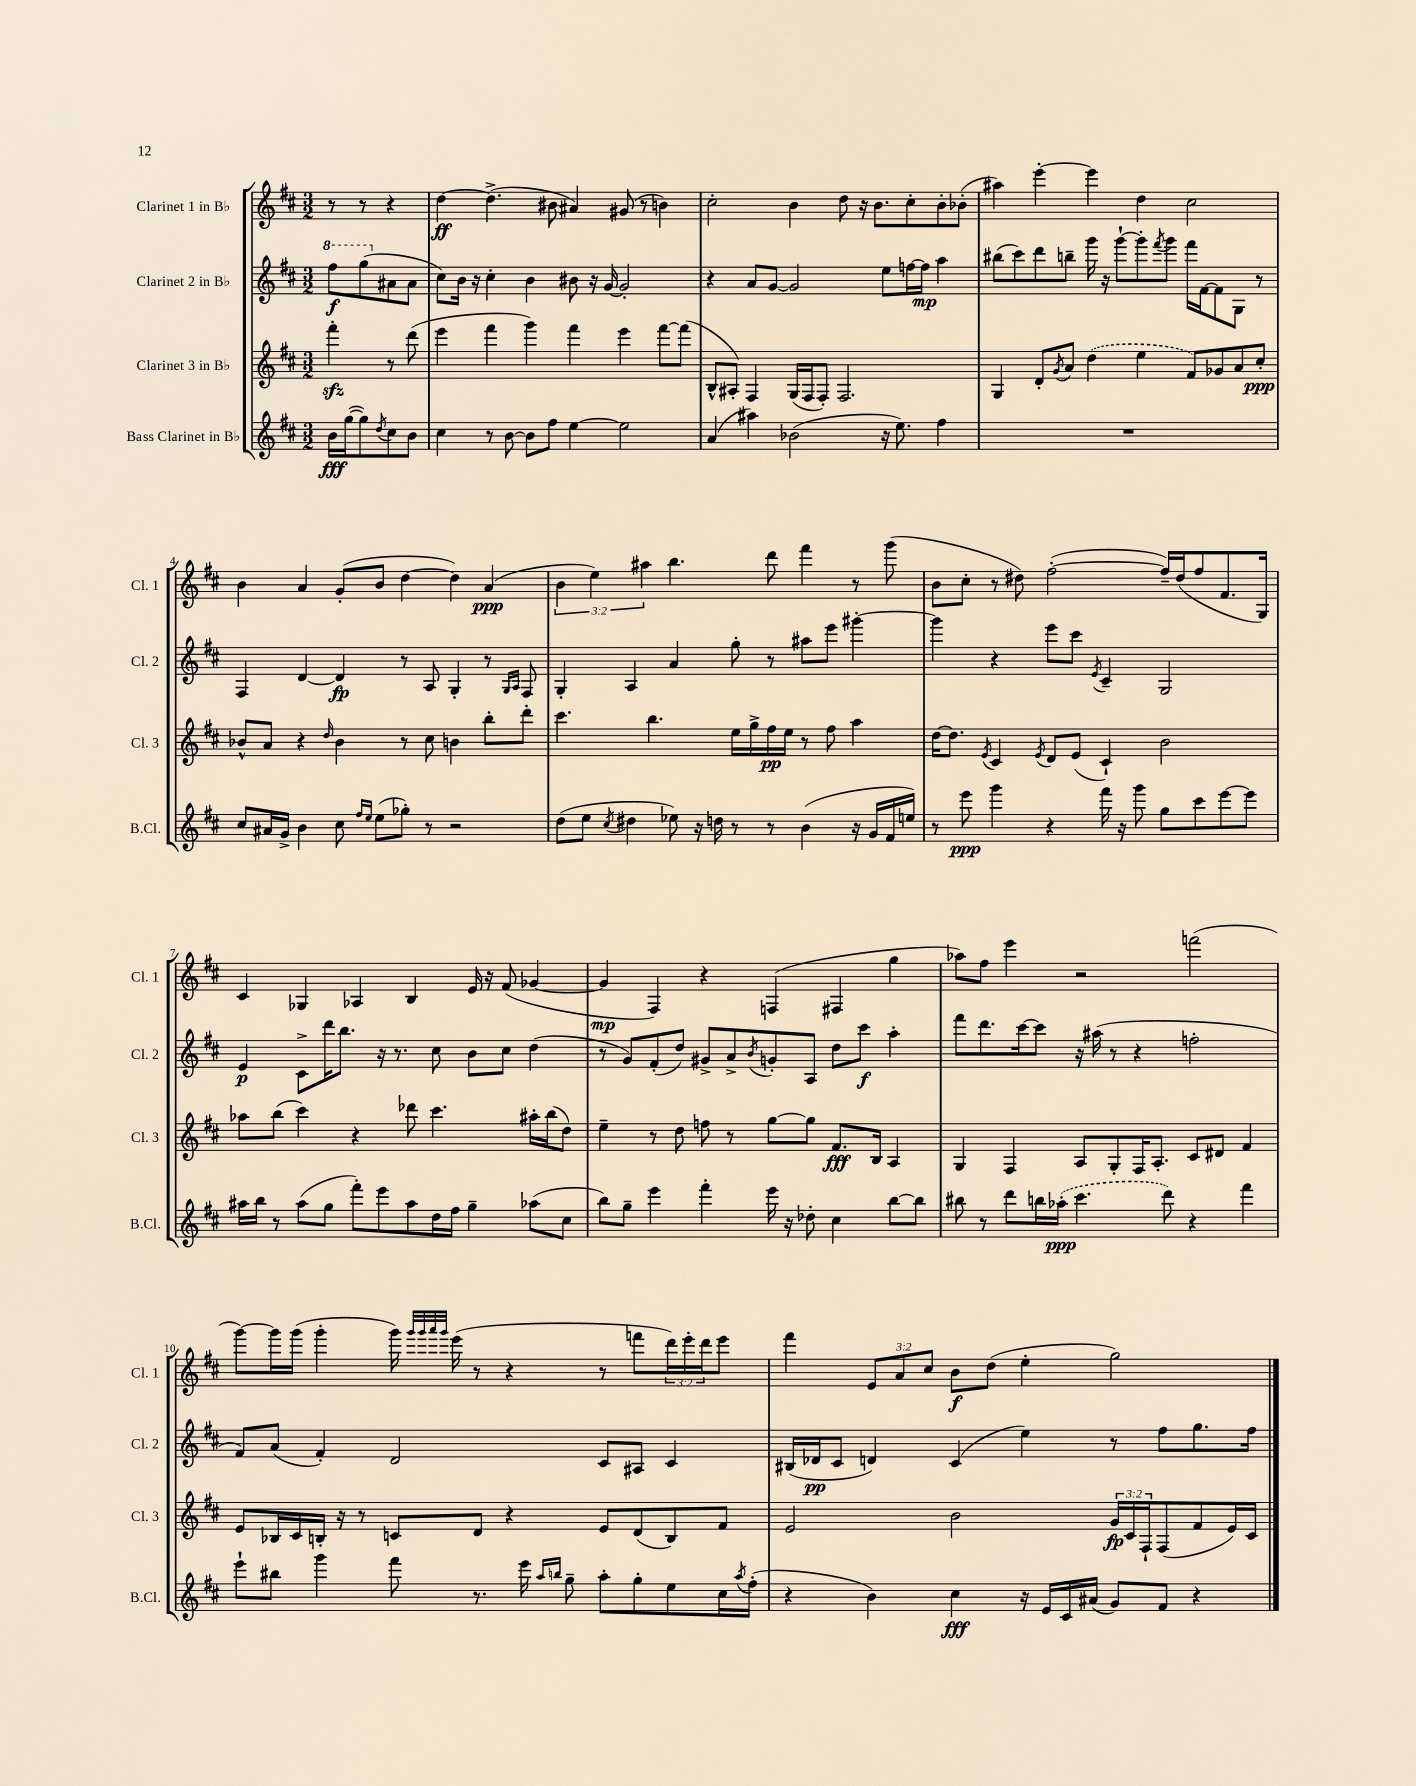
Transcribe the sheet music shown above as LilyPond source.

<<
\new StaffGroup <<
\new Staff = "s0" \with { instrumentName = "Clarinet 1 in Bb" shortInstrumentName = "Cl. 1" } {
    \clef treble \key d \major \numericTimeSignature \time 3/2 \override Staff.TupletNumber.text = #tuplet-number::calc-fraction-text \partial 2
    r8 r8 r4 |
    d''4~\ff d''4.->( bis'8 ais'4) gis'8( r8 b'4) |
    cis''2-. b'4 d''8 r16 b'8. cis''8-. b'8-. bes'8-.( |
    ais''4) e'''4~-. e'''4 d''4 cis''2 |
    b'4 a'4 g'8-.( b'8 d''4~ d''4) a'4\ppp( |
    \tuplet 3/2 { b'4 e''4) ais''4 } b''4. d'''8 fis'''4 r8 g'''8( |
    b'8 cis''8-. r8 dis''8) fis''2~-.( fis''16--) dis''16( fis''8 fis'8. g16) |
    cis'4 ges4 aes4 b4 e'16 r16 fis'8( ges'4~ |
    ges'4\mp fis4) r4 f4( fis4 g''4 |
    aes''8) fis''8 e'''4 r2 f'''2( |
    g'''8~) g'''16 g'''16( g'''4-. g'''16) \grace { g'''32 g'''32 a'''32 g'''32 } e'''16( r8 r4 r8 f'''8 \tuplet 3/2 { d'''16) e'''16-. d'''16 } e'''8 |
    fis'''4 \tuplet 3/2 { e'8 a'8 cis''8 } b'8\f d''8( e''4-. g''2) \bar "|." |
}
\new Staff = "s1" \with { instrumentName = "Clarinet 2 in Bb" shortInstrumentName = "Cl. 2" } {
    \clef treble \key d \major \numericTimeSignature \time 3/2 \partial 2
    \ottava #1 fis'''8\f g'''8( \ottava #0 ais'8 ais'8 |
    cis''8) b'16 r16 cis''4-. b'4 bis'8 r16 g'16~ g'2-. |
    r4 a'8 g'8~ g'2 e''8 f''16~ f''16\mp a''4 |
    bis''8( cis'''8) d'''8 b''8-- g'''16 r16 g'''8~-! g'''8-. \acciaccatura { fis'''8 } g'''8 fis'''16 fis'16~ fis'8 g8 r8 |
    fis4 d'4~ d'4\fp r8 a8 g4-. r8 \grace { g16 a16 } fis8 |
    g4-. a4 a'4 g''8-. r8 ais''8 e'''8 gis'''4~-. |
    gis'''4 r4 e'''8 cis'''8 \acciaccatura { e'8 } cis'4-- g2 |
    e'4\p cis'8-> d'''16 b''8. r16 r8. cis''8 b'8 cis''8 d''4( |
    r8 g'8) fis'8-.( d''8) gis'8-> a'8-> \acciaccatura { b'8 } g'8-. a8 d''8 cis'''8\f a''4-. |
    fis'''8 d'''8. cis'''16~ cis'''8 r16 ais''16( r8 r4 f''2-. |
    fis'8) a'8( fis'4-.) d'2 cis'8 ais8 cis'4 |
    bis16( des'16\pp cis'8 d'4) cis'4( e''4) r8 fis''8 g''8. fis''16 \bar "|." |
}
\new Staff = "s2" \with { instrumentName = "Clarinet 3 in Bb" shortInstrumentName = "Cl. 3" } {
    \clef treble \key d \major \numericTimeSignature \time 3/2 \override Staff.TupletNumber.text = #tuplet-number::calc-fraction-text \partial 2
    fis'''4-.\sfz r8 d'''8( |
    e'''4 fis'''4 g'''4) fis'''4 e'''4 fis'''8~ fis'''8( |
    b8-^ ais8-.) fis4 g16( fis16 fis8-.) fis2. |
    g4 d'8-. \acciaccatura { g'8 } a'8 \once \slurDashed d''4( e''4 fis'8) ges'8 a'8 cis''8-.\ppp |
    bes'8-^ a'8 r4 \grace { d''16 } bes'4 r8 cis''8 b'4 b''8-. d'''8-. |
    cis'''4. b''4. e''16 g''16-> fis''16\pp e''16 r8 fis''8 a''4 |
    d''16~ d''8. \acciaccatura { e'8 } cis'4 \acciaccatura { e'8 } d'8 e'8( cis'4-!) b'2 |
    aes''8 b''8( cis'''4) r4 des'''8 cis'''4. ais''16-. b''16( d''8) |
    e''4-- r8 d''8 f''8 r8 g''8~ g''8 fis'8.\fff b16 a4 |
    g4 fis4 a8 g8-. fis16 a8.-. cis'8 dis'8 fis'4 |
    e'8 bes16 cis'16 b16-. r16 r8 c'8 d'8 r4 e'8 d'8( b8) fis'8 |
    e'2 b'2 \tuplet 3/2 { g'16\fp cis'16 fis16-! } fis8( fis'8 e'16) cis'16 \bar "|." |
}
\new Staff = "s3" \with { instrumentName = "Bass Clarinet in Bb" shortInstrumentName = "B.Cl." } {
    \clef treble \key d \major \numericTimeSignature \time 3/2 \partial 2
    b'16\fff g''16~( g''8) \acciaccatura { d''8 } cis''8 b'8 |
    cis''4 r8 b'8~ b'8 fis''8 e''4~ e''2 |
    a'4( ais''4) bes'2( r16 e''8.) fis''4 |
    R1. |
    cis''8 ais'16 g'16-> b'4 cis''8 \grace { fis''16 e''16 } e''8( ges''8-.) r8 r2 |
    d''8( e''8 \acciaccatura { cis''8 } dis''4 ees''8) r16 d''16 r8 r8 b'4( r16 g'16 fis'16 e''16) |
    r8 e'''8\ppp g'''4 r4 fis'''16 r16 g'''8 g''8 cis'''8 e'''8~ e'''8 |
    ais''16 b''16 r8 ais''8( g''8 fis'''8-.) e'''8 ais''8 d''16 fis''16 g''4-- aes''8( cis''8 |
    b''8) g''8-- e'''4 fis'''4-. e'''16 r16 des''8-. cis''4 b''8~ b''8 |
    bis''8 r8 d'''8 b''16 \once \slurDashed aes''16-.\ppp( cis'''4. d'''8) r4 fis'''4 |
    e'''8-! bis''8 g'''4 fis'''8 r8. e'''16 \grace { a''16 b''16 } g''8-- a''8-. g''8-. e''8 cis''16 \acciaccatura { a''8 } fis''16-.( |
    r4 b'4) cis''4\fff r16 e'16 cis'16 ais'16( g'8) fis'8 r4 \bar "|." |
}
>>
>>
